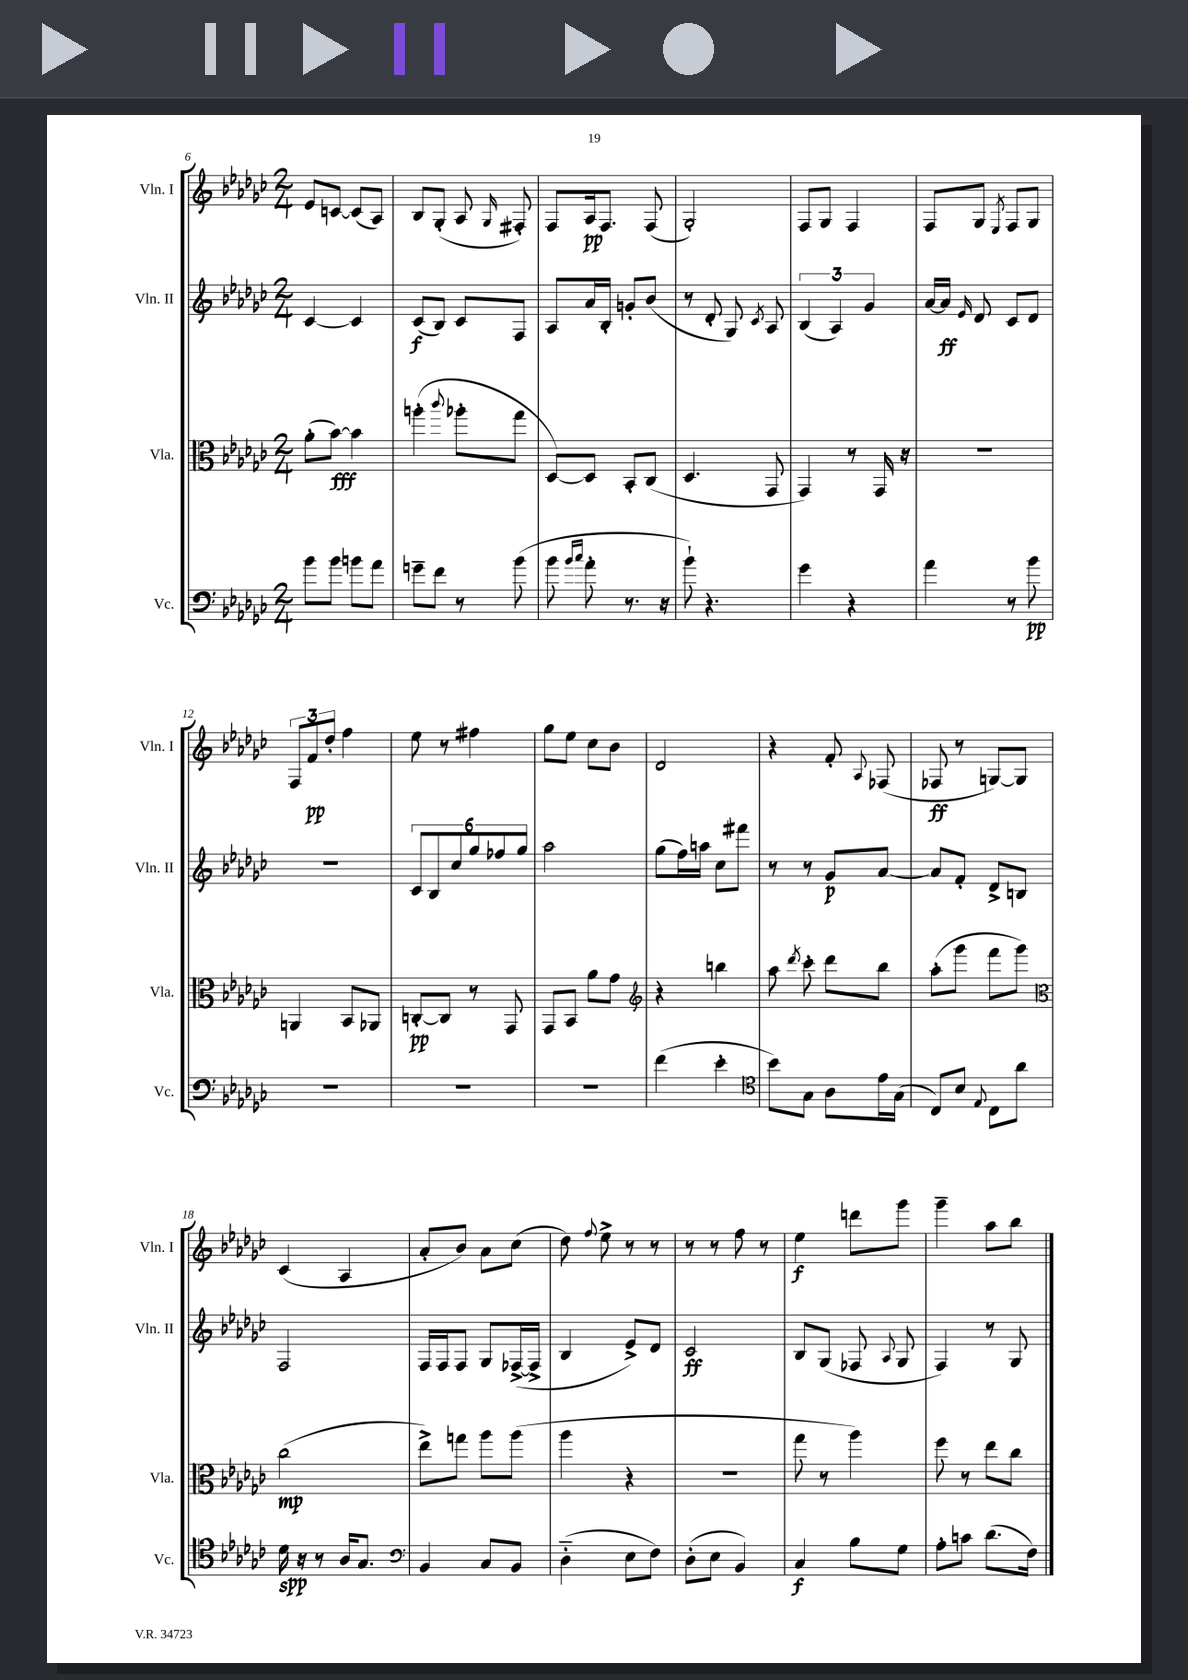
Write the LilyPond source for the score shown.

<<
\new StaffGroup <<
\new Staff = "s0" \with { instrumentName = "Vln. I" shortInstrumentName = "Vln. I" } {
    \clef treble \key ges \major \numericTimeSignature \time 2/4
    \autoBeamOff ees'8[ c'8]~ c'8[( aes8]) |
    bes8[ ges8]-.( aes8 \grace { ges16 } fis8-.) |
    f8[ aes16\pp f8.] f8( |
    ges2-.) |
    f8[ ges8] f4 |
    f8[ ges8] \acciaccatura { ees8 } f8[ ges8] |
    \tuplet 3/2 { f8[ f'8\pp des''8]-. } f''4 |
    ees''8 r8 fis''4 |
    ges''8[ ees''8] ces''8[ bes'8] |
    des'2 |
    r4 f'8-. \appoggiatura { aes8 } fes8( |
    fes8\ff r8 g8[~) g8] |
    ces'4( aes4 |
    aes'8[-. bes'8]) aes'8[ ces''8]( |
    des''8) \appoggiatura { f''8 } ees''8-> r8 r8 |
    r8 r8 f''8 r8 |
    ees''4\f d'''8[ ges'''8] |
    ges'''4-- aes''8[ bes''8] \bar "|." |
}
\new Staff = "s1" \with { instrumentName = "Vln. II" shortInstrumentName = "Vln. II" } {
    \clef treble \key ges \major \numericTimeSignature \time 2/4
    \autoBeamOff ces'4~ ces'4 |
    ces'8[\f( bes8]) ces'8[ f8] |
    aes8[ aes'16 bes16]-. g'8[-. bes'8]( |
    r8 des'8-. ges8) \acciaccatura { ces'8 } aes8 |
    \tuplet 3/2 { bes4( aes4) ges'4 } |
    aes'16[~ aes'16]\ff \grace { ees'16 } des'8 ces'8[ des'8] |
    R2 |
    \tuplet 6/4 { ces'8[ bes8 ces''8 ges''8 fes''8 ges''8] } |
    aes''2 |
    ges''8[( f''16) a''16] ces''8[ fis'''8] |
    r8 r8 ges'8[\p aes'8]~ |
    aes'8[ f'8]-. des'8[-> b8] |
    f2 |
    f16[ f16 f8] ges8[ fes16~->( fes16]-> |
    bes4 ees'8[->) des'8] |
    ces'2\ff |
    bes8[ ges8]( fes8 \appoggiatura { aes8 } ges8 |
    f4) r8 ges8 \bar "|." |
}
\new Staff = "s2" \with { instrumentName = "Vla." shortInstrumentName = "Vla." } {
    \clef alto \key ges \major \numericTimeSignature \time 2/4
    \autoBeamOff aes'8[-.( bes'8]~\fff) bes'4 |
    a''4-.( \appoggiatura { ces'''8 } aes''8[-. ges''8] |
    des8[~) des8] bes,8[-. ces8]( |
    des4. ges,8 |
    ges,4) r8 ges,16 r16 |
    r2 |
    a,4 bes,8[ aes,8] |
    c8[~-.\pp c8] r8 ges,8 |
    ges,8[ bes,8] aes'8[ ges'8] |
    \clef treble r4 b''4 |
    aes''8 \acciaccatura { des'''8 } ces'''8-. des'''8[ bes''8] |
    aes''8[-.( ges'''8] f'''8[ ges'''8]) |
    \clef alto ces''2\mp( |
    ees''8[->) g''8] aes''8[ aes''8]( |
    aes''4 r4 |
    R2 |
    ges''8 r8 aes''4) |
    f''8 r8 ees''8[ ces''8] \bar "|." |
}
\new Staff = "s3" \with { instrumentName = "Vc." shortInstrumentName = "Vc." } {
    \clef bass \key ges \major \numericTimeSignature \time 2/4
    \autoBeamOff bes'8[ bes'8] b'8[ aes'8] |
    g'8[-- f'8] r8 bes'8( |
    bes'8 \grace { bes'16[ ces''16] } aes'8-. r8. r16 |
    bes'8-!) r4. |
    ges'4 r4 |
    aes'4 r8 bes'8\pp |
    R2 |
    R2 |
    R2 |
    f'4( ees'4-. |
    \clef tenor bes'8[) ges8] aes8[ ees'16 ges16]( |
    ces8[) bes8] \appoggiatura { ees8 } ces8[ aes'8] |
    des'16\spp r16 r8 aes16[ ges8.] |
    \clef bass bes,4 ces8[ bes,8] |
    des4-_( ees8[ f8]) |
    des8[-.( ees8] bes,4) |
    ces4\f bes8[ ges8] |
    aes8[-. c'8] des'8.[( f16]) \bar "|." |
}
>>
>>
\layout { \context { \Score currentBarNumber = #6 } }
